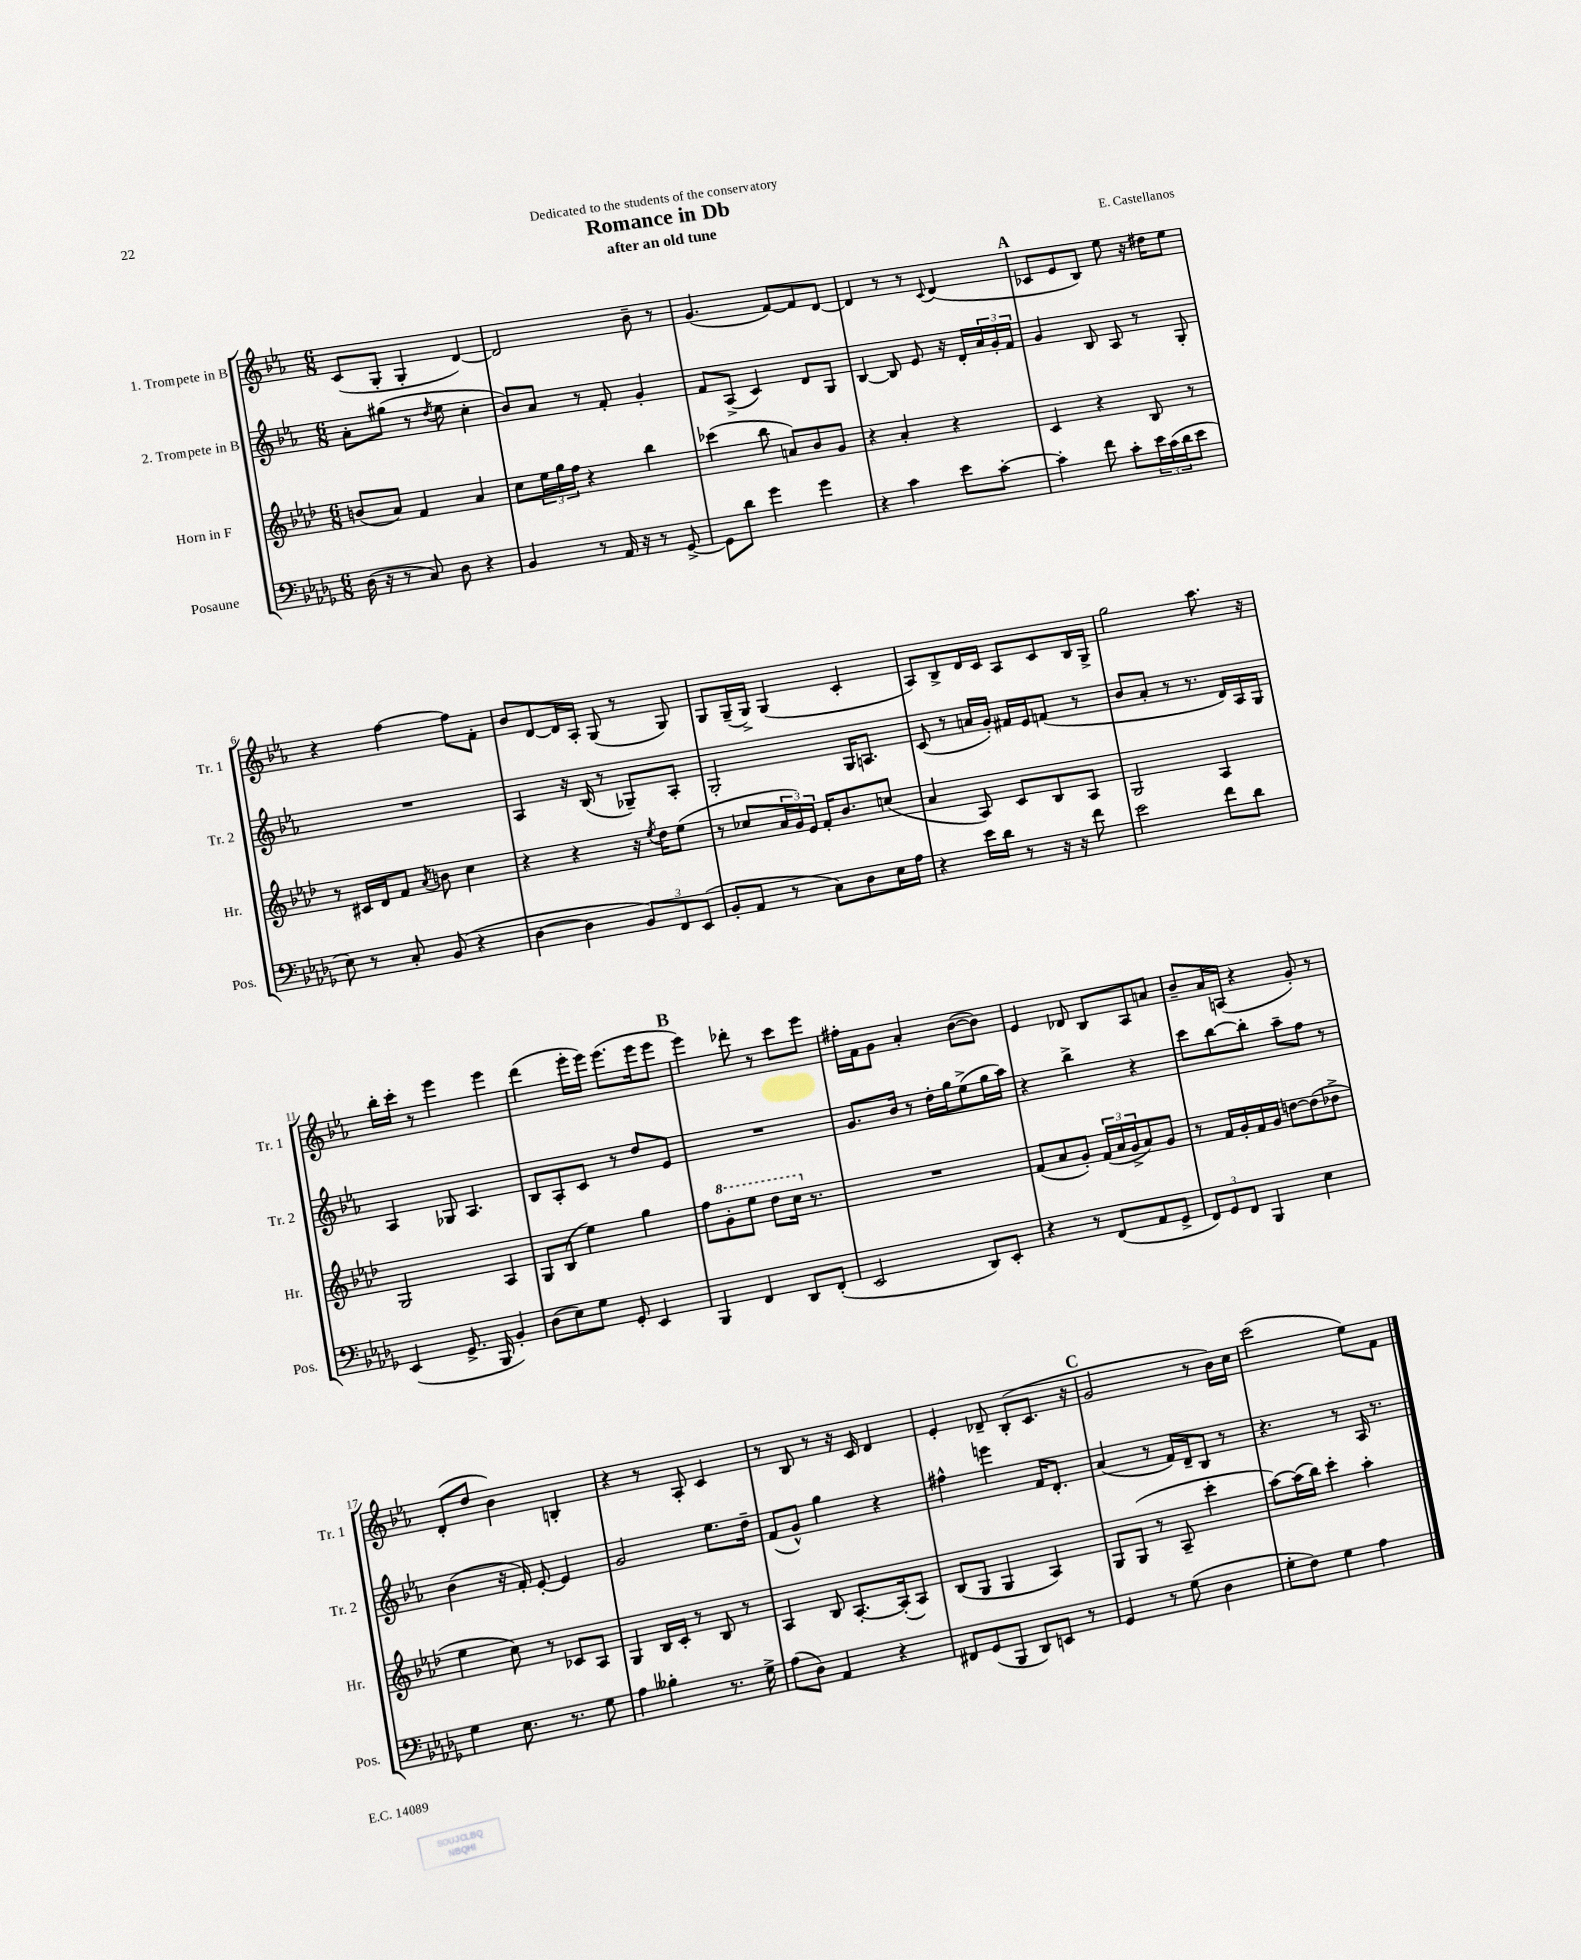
\header { title = "Romance in Db" composer = "E. Castellanos" subtitle = "after an old tune" dedication = "Dedicated to the students of the conservatory" }
<<
\new StaffGroup <<
\new Staff = "s0" \with { instrumentName = "1. Trompete in B" shortInstrumentName = "Tr. 1" } {
    \clef treble \key ees \major \numericTimeSignature \time 6/8
    c'8( g8-. g4-. d'4~) |
    d'2 bes'8-- r8 |
    g'4.( f'8~) f'8 d'8~ |
    d'4 r8 r8 \appoggiatura { c'8 } d'4( |
    \mark \markup { \bold "A" } ces'8 ees'8 bes8) ees''8 r16 dis''16 ees''8 |
    r4 f''4~ f''8 f'8-. |
    bes'8 d'8~ d'16 aes16-. g8( r8 g8) |
    g8 g16--( g16->) g4( c'4-. |
    aes8) bes8-> d'16 c'16 aes8 c'8 bes16 g16-> |
    g''2 aes''8. r16 |
    bes''16-. c'''16-. r8 ees'''4 ees'''4 |
    d'''4( ees'''16-. ees'''16) ees'''8.( ees'''16 ees'''8 |
    \mark \markup { \bold "B" } ees'''4) des'''8-. r8 c'''8 ees'''8 |
    fis''16-. f'16 g'8 aes'4-. bes'8~( bes'8) |
    ees'4 des'8 bes8 aes8 a'8 |
    bes'8-- aes'16 a16( r4 g'8-.) r8 |
    d'8-.( d''8 bes'4) b4-. |
    r4 r8 aes8-. c'4 |
    r8 bes8 r8 r16 c'16 d'4 |
    ees'4-. des'8-- bes8-.( c'8. r16 |
    \mark \markup { \bold "C" } g'2 r8 bes'16) c''16 |
    c'''2( ees''8) f'8 \bar "|." |
}
\new Staff = "s1" \with { instrumentName = "2. Trompete in B" shortInstrumentName = "Tr. 2" } {
    \clef treble \key ees \major \numericTimeSignature \time 6/8
    aes'8-. gis''8( r8 \acciaccatura { d''8 } ees''8 c''4-. |
    bes'8) aes'8 r8 f'8-. g'4-. |
    f'8 aes8->( c'4) d'8 g8 |
    bes4~ bes8 ees'8 r16 d'16-. \tuplet 3/2 { aes'16 g'16-. f'16 } |
    \mark \markup { \bold "A" } g'4 bes8 aes8 r8 g8-. |
    R2. |
    aes4 r16 bes16( r8 ges8--) aes8-. |
    g2-. g16 a8. |
    c'8( r8 a'16 g'16-.) fis'16 ees'16 f'8( r8 |
    bes'8 aes'8-. r8 r8. d'16) aes16 g16 |
    aes4 ges8 aes4. |
    bes8 aes8-. c'8 r8 d''8 ees'8 |
    \mark \markup { \bold "B" } R2. |
    g'8. bes'16 r8 d''16-. g''16 ees''8->( g''16 aes''16) |
    r4 bes''4-> r4 |
    c'''8 bes''8~ bes''8-. aes''8-- f''8 r8 |
    bes'4( r16 f'16-.) ees'8~-. ees'4 |
    g'2 ees''8. d''16-- |
    f'8( g'8-^) g''4 r4 |
    fis''4-^ e'''4 f'16 d'8.-. |
    \mark \markup { \bold "C" } aes'4( r8 f'16) d'16-- bes8 r8 |
    r4. r8 aes16 r8. \bar "|." |
}
\new Staff = "s2" \with { instrumentName = "Horn in F" shortInstrumentName = "Hr." } {
    \clef treble \key aes \major \numericTimeSignature \time 6/8
    b'8( aes'8) f'4 aes'4 |
    c''8 \tuplet 3/2 { ees''16 g''16 f''16 } r4 bes''4 |
    ces'''4( bes''8 a'8) bes'8 g'8 |
    r4 aes'4-. r4 |
    \mark \markup { \bold "A" } c'4 r4 bes8 r8 |
    r8 cis'16 des'16 f'8 \acciaccatura { aes'8 } b'8 c''4 |
    r4 r4 r16 \acciaccatura { ees''8 } des''16 ees''8( |
    r8 ces''8 \tuplet 3/2 { aes'16 g'16) ees'16 } f'16-. bes'8. c''8( |
    aes'4 aes8) c'8 bes8 aes8 |
    g2 aes4 |
    g2 aes4 |
    g8 bes8( ees''4) g''4 |
    \mark \markup { \bold "B" } f''8 \ottava #1 g''8-. ees'''8 des'''8 c'''16 \ottava #0 r8. |
    R2. |
    f'8( aes'8 g'8-.) \tuplet 3/2 { f'16( aes'16 g'16-> } aes'8) g'8 |
    r8 f'16 g'16-. f'16 g'16 d''8~ d''8( des''8-> |
    ees''4 c''8) r8 ces'8 aes8 |
    g4 bes16 c'16-. r8 bes8 r8 |
    aes4 bes8 aes8.~-. aes16-.( aes8) |
    bes8( g8 g4 aes4) |
    \mark \markup { \bold "C" } g8 g8( r8 aes8-- c'''4-. |
    aes''8~) aes''16( bes''16) c'''4-. aes''4-. \bar "|." |
}
\new Staff = "s3" \with { instrumentName = "Posaune" shortInstrumentName = "Pos." } {
    \clef bass \key des \major \numericTimeSignature \time 6/8
    des16( r16 r8 c8) des8 r4 |
    bes,4 r8 aes,16 r16 r8 ges,8~-> |
    ges,8 des'8 ges'4 ges'4 |
    r4 c'4 ees'8 c'8~-. |
    \mark \markup { \bold "A" } c'4-. f'8 c'8-. \tuplet 3/2 { ees'16 c'16( des'16 } ees'8 |
    ees8) r8 c8-. bes,8( r4 |
    des4~ des4 \tuplet 3/2 { bes,8) f,8 ees,8( } |
    bes,8-. aes,8 r8 c8) des8 ees16 aes16 |
    r4 ees'16 des'16 r8 r16 r16 f'8 |
    ees'2 f'8 des'8 |
    ees,4( ges,8.-> bes,,16 bes,4-.) |
    des8( ees8) ges8 ges,8-. ees,4 |
    \mark \markup { \bold "B" } bes,,4 f,4 des,8 f,8-.( |
    ees,2 des,8) ees,8-. |
    r4 r8 f,8( aes,8 ges,8-> |
    \tuplet 3/2 { f,8) ges,8 f,8 } bes,,4 ees4 |
    ges4 ees8. r8. ges8 |
    aes4 beses4-. r8. ges16-> |
    aes8( des8) aes,4 r4 |
    fis,8 ges,8( bes,,8 des,8) e,8 r8 |
    \mark \markup { \bold "C" } ges,4 r8 ges8( des4 |
    ges8-. f8) ges4 aes4 \bar "|." |
}
>>
>>
